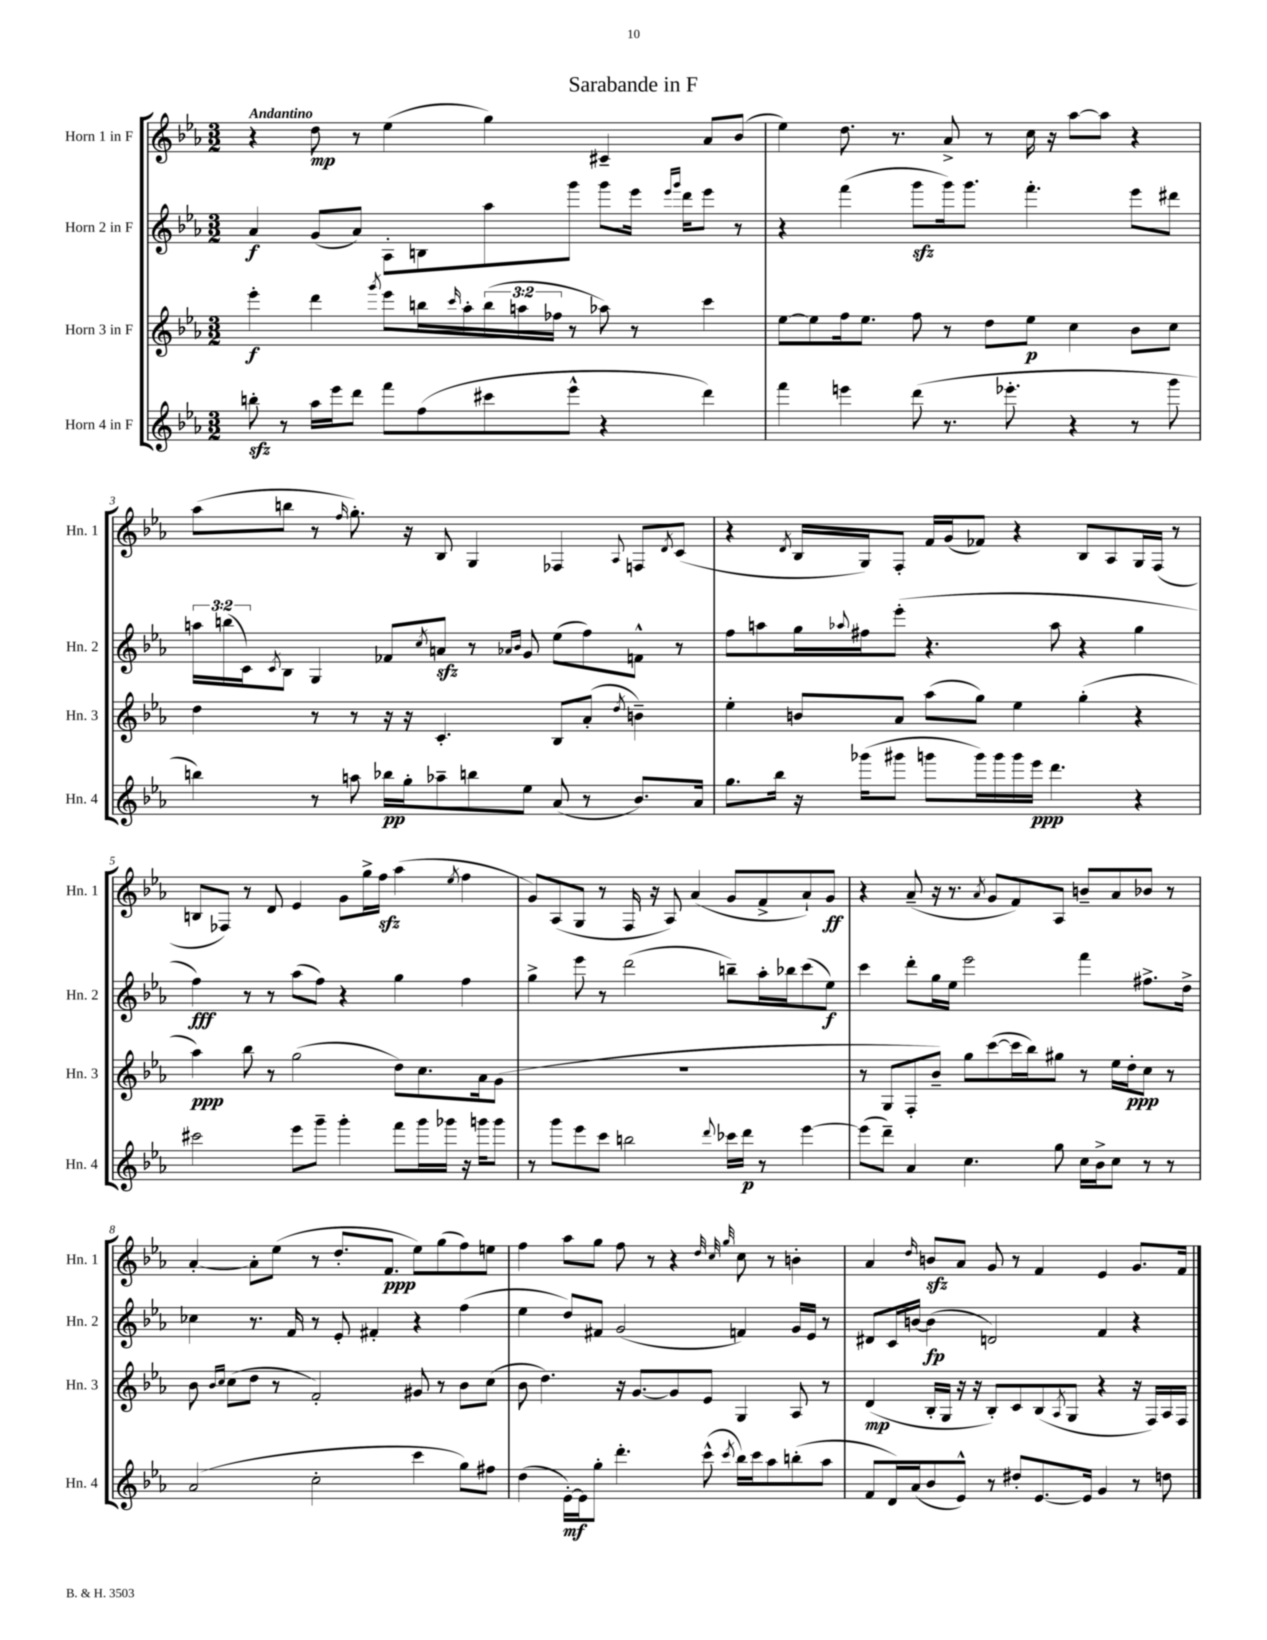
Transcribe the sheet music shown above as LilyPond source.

\header { title = "Sarabande in F" }
<<
\new StaffGroup <<
\new Staff = "s0" \with { instrumentName = "Horn 1 in F" shortInstrumentName = "Hn. 1" } {
    \clef treble \key ees \major \numericTimeSignature \time 3/2 \tempo "Andantino"
    r4 d''8\mp r8 ees''4( g''4) cis'4-- aes'8 bes'8( |
    ees''4) d''8. r8. aes'8-> r8 c''16 r16 aes''8~ aes''8 r4 |
    aes''8( b''8 r8 \grace { f''16 } g''8.-.) r16 bes8 g4 fes4 \appoggiatura { aes8 } f8 \acciaccatura { d'8 } c'8( |
    r4 \acciaccatura { d'8 } bes16 g16) f8-. f'16 g'16( fes'8) r4 bes8 aes8 g16 f16( r8 |
    b8 fes8) r8 d'8 ees'4 g'8 g''16-> f''16\sfz aes''4( \acciaccatura { ees''8 } f''4 |
    g'8) aes8( g8 r8 f16 r16 aes8) aes'4( g'8 f'8-> aes'8-!) g'8\ff |
    r4 aes'8--( r16 r8. \acciaccatura { aes'8 } g'8 f'8) aes8 b'8-- aes'8 bes'8 r8 |
    aes'4~-. aes'8-. ees''8( r8 d''8.-. f'8.\ppp ees''8) g''8( f''8) e''8 |
    f''4 aes''8 g''8 f''8 r8 r4 \grace { d''32 c''32 g''32 } c''8 r8 b'4-. |
    aes'4 \grace { d''16 } b'8\sfz aes'8 g'8 r8 f'4 ees'4 g'8. f'16 \bar "|." |
}
\new Staff = "s1" \with { instrumentName = "Horn 2 in F" shortInstrumentName = "Hn. 2" } {
    \clef treble \key ees \major \numericTimeSignature \time 3/2 \override Staff.TupletNumber.text = #tuplet-number::calc-fraction-text
    aes'4\f g'8( aes'8) aes8-. b8 aes''8 g'''8 g'''8 ees'''16 \grace { ees'''16 g'''16 } d'''16 ees'''8 r8 |
    r4 f'''4( g'''8\sfz g'''16) g'''8. f'''4.-. ees'''8 dis'''8 |
    \tuplet 3/2 { a''16 b''16( c'16) } \acciaccatura { c'8 } bes8 g4 fes'8 \acciaccatura { c''8 } a'8\sfz r8 \grace { aes'16 bes'16 } g'8 ees''8( f''8) f'8-^ r8 |
    f''8 a''8 g''16 \appoggiatura { aes''8 } fis''16 ees'''8-.( r4. aes''8 r4 g''4 |
    f''4\fff) r8 r8 aes''8( f''8) r4 g''4 f''4 |
    g''4-> ees'''8 r8 d'''2( b''8--) aes''16-. bes''16 c'''8( ees''8\f) |
    c'''4 d'''8-. g''16 ees''16 ees'''2 f'''4 fis''8.-> d''16-> |
    ces''4 r8. f'16 r8 ees'8-. fis'4-. r4 f''4( |
    ees''4 d''8) fis'8 g'2( f'4) g'16 ees'16 r8 |
    dis'8 c'16 b'16~ b'4\fp( d'2) f'4 r4 \bar "|." |
}
\new Staff = "s2" \with { instrumentName = "Horn 3 in F" shortInstrumentName = "Hn. 3" } {
    \clef treble \key ees \major \numericTimeSignature \time 3/2 \override Staff.TupletNumber.text = #tuplet-number::calc-fraction-text
    ees'''4-.\f d'''4 \acciaccatura { g'''8 } ees'''8 b''16 \grace { c'''16 } aes''16-. \tuplet 3/2 { b''16( a''16 fes''16 } r8 aes''8) r8 c'''4 |
    ees''8~ ees''8 f''16 ees''8. f''8 r8 d''8 ees''8\p c''4 bes'8 c''8 |
    d''4 r8 r8 r16 r16 c'4.-. bes8 aes'8-.( \acciaccatura { d''8 } b'4--) |
    ees''4-. b'8 aes'8 aes''8( g''8) ees''4 g''4-.( r4 |
    aes''4\ppp) bes''8 r8 g''2( d''8) c''8. aes'16 g'8( |
    R1. |
    r8 g8 f8-. bes'8--) g''8 c'''8~( c'''16 bes''16) gis''8 r8 ees''16 d''16-.\ppp c''8 r8 |
    bes'8 \grace { bes'16 c''16 } c''8( d''8 r8 f'2-.) gis'8 r8 bes'8 c''8( |
    bes'8 d''4.) r16 g'8.~ g'8 ees'8 g4 aes8 r8 |
    d'4\mp( bes16-. g16 r16 r16 bes8-.) c'8 bes8( \acciaccatura { aes8 } g8 r4 r16 f16) aes16 f16 \bar "|." |
}
\new Staff = "s3" \with { instrumentName = "Horn 4 in F" shortInstrumentName = "Hn. 4" } {
    \clef treble \key ees \major \numericTimeSignature \time 3/2
    b''8-.\sfz r8 aes''16 ees'''16 d'''8 f'''8 f''8( cis'''8 ees'''8-^ r4 d'''4) |
    f'''4 e'''4 d'''8( r8. ees'''8.-. r4 r8 g'''8 |
    b''4) r8 a''8 bes''16\pp g''16-. aes''8-- b''8 ees''8 aes'8( r8 bes'8.) aes'16 |
    g''8. bes''16 r16 ges'''16( gis'''8 g'''8 g'''16) g'''16 g'''16 ees'''16\ppp d'''4. r4 |
    cis'''2 ees'''8 g'''8-- g'''4-. f'''8 g'''16 ges'''16 r16 g'''16 g'''8 |
    r8 g'''8 ees'''8 c'''8 b''2 \appoggiatura { d'''8 } ces'''16 d'''16\p r8 ees'''4~ |
    ees'''8( d'''8--) aes'4 c''4. g''8 c''16 bes'16-> c''8 r8 r8 |
    aes'2( c''2-. c'''4 g''8) fis''8 |
    d''4( ees'16~-.\mf) ees'16 g''8-. d'''4.-. c'''8-^( \acciaccatura { c'''8 } bes''16) c'''16 aes''8 b''8-.( aes''8 |
    f'8 d'16) aes'16( bes'8 ees'8-^) r8 dis''8-. ees'8.~ ees'16 g'4 r8 d''8 \bar "|." |
}
>>
>>
